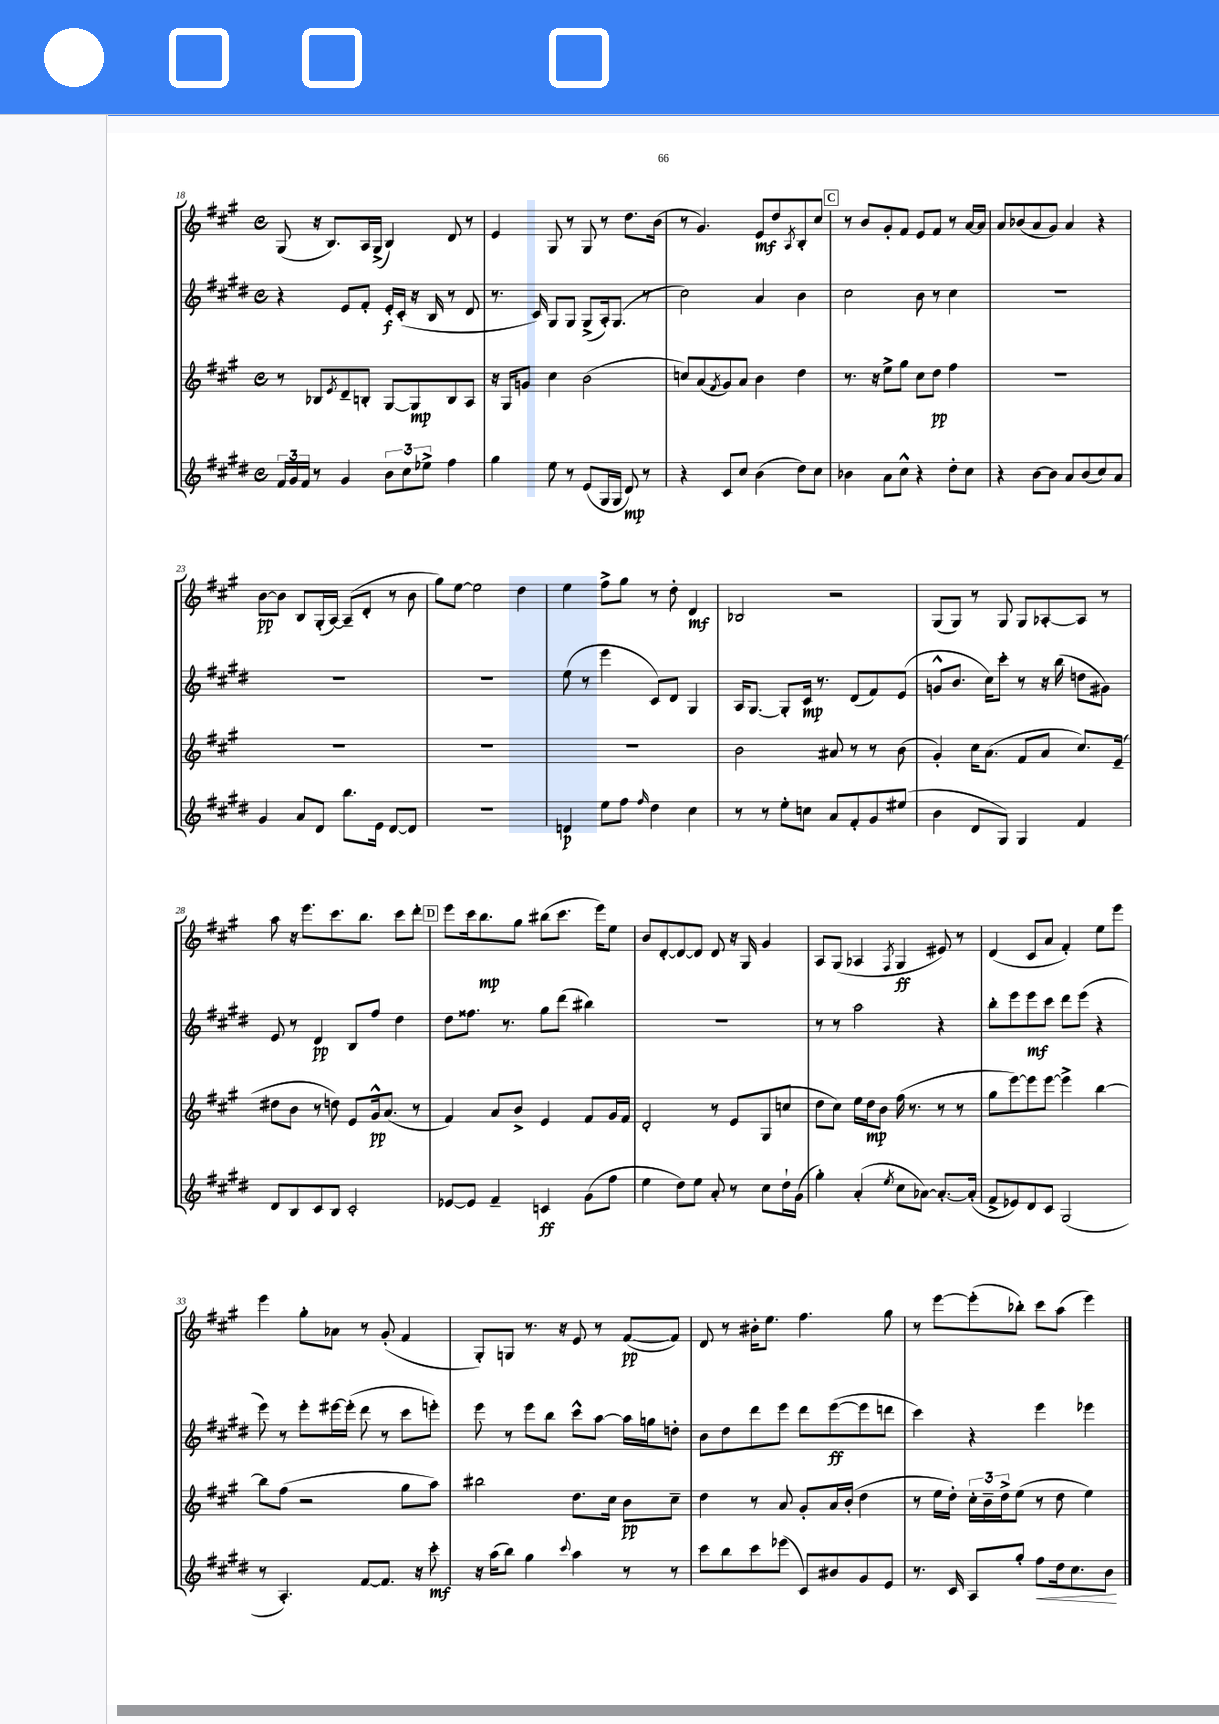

**kern	**dynam	**kern	**dynam	**kern	**dynam	**kern	**dynam
*part4	*part4	*part3	*part3	*part2	*part2	*part1	*part1
*staff4	*staff4	*staff3	*staff3	*staff2	*staff2	*staff1	*staff1
*clefG2	*	*clefG2	*	*clefG2	*	*clefG2	*
*k[f#c#g#d#]	*	*k[f#c#g#]	*	*k[f#c#g#d#]	*	*k[f#c#g#]	*
*M4/4	*	*M4/4	*	*M4/4	*	*M4/4	*
*met(c)	*	*met(c)	*	*met(c)	*	*met(c)	*
=18	=18	=18	=18	=18	=18	=18	=18
24f#/LL	.	8r	.	4r	.	(8G#/	.
24g#/	.	.	.	.	.	.	.
24f#/JJ	.	.	.	.	.	.	.
8r	.	8B-X/L	.	.	.	16r	.
.	.	.	.	.	.	8.B/L)	.
.	.	8qe/	.	.	.	.	.
4g#/	.	8d~/	.	8e/L	.	.	.
.	.	8Bn'/J	.	8f#'/J	.	16A/L	.
.	.	.	.	.	.	(16G#^/JJ	.
12b\L	.	[8G#/L	.	16e'/LL	f	4B/)	.
.	.	.	.	(16c#'/JJ	.	.	.
12cc#\	.	.	.	.	.	.	.
.	.	8G#/]	mp	16r	.	.	.
12ee-X^\J	.	.	.	.	.	.	.
.	.	.	.	16B/	.	.	.
4ff#\	.	8B/	.	8r	.	8d/	.
.	.	8A/J	.	8d#/	.	8r	.
=19	=19	=19	=19	=19	=19	=19	=19
4gg#\	.	16r	.	8.r	.	4e/	.
.	.	16G#/KL	.	.	.	.	.
.	.	8gn/J	.	.	.	.	.
.	.	.	.	16c#/)	.	.	.
8ee\	.	4cc#\	.	8G#/L	.	8G#/	.
8r	.	.	.	8G#/J	.	8r	.
(8e/L	.	(2b\	.	(8G#^/L	.	8G#/	.
16G#/L	.	.	.	16A'/k)	.	8r	.
16G#/JJ	.	.	.	(8.G#/J	.	.	.
8d#/)	mp	.	.	.	.	8.dd\L	.
8r	.	.	.	8r	.	.	.
.	.	.	.	.	.	(16b\Jk	.
=20	=20	=20	=20	=20	=20	=20	=20
4r	.	8ccn/L)	.	2cc#\)	.	8r	.
.	.	(8a/	.	.	.	4.g#/)	.
.	.	8qf#/	.	.	.	.	.
8c#/L	.	8g#/)	.	.	.	.	.
8cc#/J	.	8a/J	.	.	.	.	.
(4b\	.	4b\	.	4a/	.	8e/L	mf
.	.	.	.	.	.	8dd/	.
.	.	.	.	.	.	8qA/	.
8dd#\L)	.	4dd\	.	4b\	.	8B'/	.
8cc#\J	.	.	.	.	.	8cc#/J	.
!!LO:REH:place=s1:t=C
=21	=21	=21	=21	=21	=21	=21	=21
4b-X\	.	8.r	.	2cc#\	.	8r	.
.	.	.	.	.	.	8b/L	.
.	.	16r	.	.	.	.	.
8a\L	.	8ee^\L	.	.	.	8g#'/	.
8cc#^^\J	.	8gg#\J	.	.	.	8f#/J	.
4r	.	8cc#\L	.	8b\	.	8e/L	.
.	.	8dd\J	pp	8r	.	8f#/J	.
8dd#'\L	.	4ff#\	.	4cc#\	.	8r	.
8cc#\J	.	.	.	.	.	[16a/LL	.
.	.	.	.	.	.	16a/JJ]	.
=22	=22	=22	=22	=22	=22	=22	=22
4r	.	1r	.	1r	.	8a/L	.
.	.	.	.	.	.	(8b-X/	.
[8b\L	.	.	.	.	.	8a/	.
8b\J]	.	.	.	.	.	8g#/J)	.
8a/L	.	.	.	.	.	4a/	.
(8b/	.	.	.	.	.	.	.
8cc#/)	.	.	.	.	.	4r	.
8a/J	.	.	.	.	.	.	.
!!LO:LB:g=z
=23	=23	=23	=23	=23	=23	=23	=23
4g#/	.	1r	.	1r	.	[8b\L	pp
.	.	.	.	.	.	8b\J]	.
8a/L	.	.	.	.	.	8B/L	.
8d#/J	.	.	.	.	.	(16G#'/L	.
.	.	.	.	.	.	[16A/JJ)	.
8.bb\L	.	.	.	.	.	(8A~/L]	.
.	.	.	.	.	.	8d'/J	.
16e\Jk	.	.	.	.	.	.	.
[8d#/L	.	.	.	.	.	8r	.
8d#/J]	.	.	.	.	.	8b\	.
=24	=24	=24	=24	=24	=24	=24	=24
1r	.	1r	.	1r	.	8gg#\L)	.
.	.	.	.	.	.	[8ee\J	.
.	.	.	.	.	.	2ee\]	.
.	.	.	.	.	.	4dd\	.
=25	=25	=25	=25	=25	=25	=25	=25
4dn/	p	1r	.	(8ee\	.	4ee\	.
.	.	.	.	8r	.	.	.
8ee\L	.	.	.	4eee\	.	8ff#^\L	.
8ff#\J	.	.	.	.	.	8gg#\J	.
16qqff#/	.	.	.	.	.	.	.
4dd#\	.	.	.	8c#/L)	.	8r	.
.	.	.	.	8d#/J	.	8dd'\	.
4cc#\	.	.	.	4G#/	.	4d/	mf
=26	=26	=26	=26	=26	=26	=26	=26
8r	.	2b\	.	16A/KL	.	2B-X/	.
.	.	.	.	[8.G#/J	.	.	.
8r	.	.	.	.	.	.	.
8ee'\L	.	.	.	8G#'/L]	.	.	.
8ccn\J	.	.	.	16c#/Jk	mp	.	.
.	.	.	.	8.r	.	.	.
8a/L	.	8a#X/	.	.	.	2r	.
8f#'/	.	8r	.	(8d#/L	.	.	.
8g#/	.	8r	.	8f#/)	.	.	.
(8ee#X/J	.	(8b\	.	(8e/J	.	.	.
=27	=27	=27	=27	=27	=27	=27	=27
4b\	.	4g#'/)	.	8gn^^/L	.	(8G#/L	.
.	.	.	.	8.b/J	.	8G#/J)	.
8d#/L	.	16cc#\KL	.	.	.	8r	.
.	.	(8.a\J	.	16cc#\KL)	.	.	.
8G#/J)	.	.	.	8ccc#'\J	.	8G#/	.
4G#/	.	8f#/L	.	8r	.	8G#/L	.
.	.	8a/J	.	16r	.	[8A-X'/	.
.	.	.	.	(16bb\	.	.	.
4f#/	.	8.cc#/L)	.	8ddn\L	.	8A-/J]	.
.	.	.	.	8g#X\J)	.	8r	.
.	.	(16e~/Jk	.	.	.	.	.
!!LO:LB:g=z
=28	=28	=28	=28	=28	=28	=28	=28
8d#/L	.	8dd#X\L	.	8e/	.	8aa\	.
8B/	.	8b\J	.	8r	.	16r	.
.	.	.	.	.	.	8.eee\L	.
8c#/	.	8r	.	4d#/	pp	.	.
8B/J	.	8ddn\)	.	.	.	8.ccc#\	.
2c#'/	.	8e/L	.	8B/L	.	.	.
.	.	.	.	.	.	8.bb\J	.
.	.	16g#^^/k	pp	8ff#/J	.	.	.
.	.	(8.a/J	.	.	.	.	.
.	.	.	.	4dd#\	.	8ccc#\L	.
.	.	8r	.	.	.	8ddd'\J	.
!!LO:REH:place=s1:t=D
=29	=29	=29	=29	=29	=29	=29	=29
[8e-X/L	.	4f#/)	.	8dd#\L	.	8eee\L	.
8e-/J]	.	.	.	8.ff##X\J	.	16ccc#\k	.
.	.	.	.	.	.	8.bb\	mp
4f#~/	.	8a/L	.	.	.	.	.
.	.	.	.	8.r	.	.	.
.	.	8b^/J	.	.	.	8gg#\J	.
4cn/	ff	4e/	.	8gg#\L	.	(8bb#X\L	.
.	.	.	.	(8ddd#\J	.	8.ccc#\J	.
(8g#\L	.	8f#/L	.	4bb#X\)	.	.	.
.	.	.	.	.	.	16eee\KL)	.
8ff#\J	.	16g#/L	.	.	.	8ee\J	.
.	.	16f#/JJ	.	.	.	.	.
=30	=30	=30	=30	=30	=30	=30	=30
4ee\	.	2d'/	.	1r	.	8b/L	.
.	.	.	.	.	.	[8d'/	.
8dd#\L)	.	.	.	.	.	8d/_	.
8ee\J	.	.	.	.	.	8d/J]	.
8a'/	.	8r	.	.	.	8d/	.
8r	.	8e/L	.	.	.	16r	.
.	.	.	.	.	.	16G#/	.
8cc#\L	.	(8G#/	.	.	.	4g#/	.
16dd#`\L	.	8ccn/J	.	.	.	.	.
(16g#\JJ	.	.	.	.	.	.	.
=31	=31	=31	=31	=31	=31	=31	=31
4gg#'\)	.	8dd\L	.	8r	.	8A/L	.
.	.	8cc#\J)	.	8r	.	(8G#/J	.
(4a'/	.	16ee\LL	.	2aa\	.	4A-X/	.
.	.	16dd\J	mp	.	.	.	.
.	.	8b\J	.	.	.	.	.
8qee/	.	.	.	.	.	8qF#/	.
8cc#\L	.	(16ff#\	.	.	.	4G#/	ff
.	.	8.r	.	.	.	.	.
[8a-X\J)	.	.	.	.	.	.	.
8.a-'/L_	.	8r	.	4r	.	8e#X/)	.
.	.	8r	.	.	.	8r	.
(16a-'/Jk]	.	.	.	.	.	.	.
=32	=32	=32	=32	=32	=32	=32	=32
8f#^/L	.	8gg#\L	.	8bb'\L	.	(4d/	.
8e-X/)	.	[8eee\)	.	8eee\	.	.	.
8d#/	.	8eee\]	.	8eee\	mf	8c#/L	.
8c#/J	.	[8eee\J	.	8ccc#\J	.	8a/J	.
(2G#/	.	4eee^\]	.	8ddd#\L	.	4f#'/)	.
.	.	.	.	(8eee\J	.	.	.
.	.	[4bb\	.	4r	.	8ee\L	.
.	.	.	.	.	.	8eee\J	.
!!LO:LB:g=z
=33	=33	=33	=33	=33	=33	=33	=33
8r	.	8bb\L]	.	8eee\)	.	4eee\	.
4.A'/)	.	(8ff#\J	.	8r	.	.	.
.	.	2r	.	8eee'\L	.	8gg#'\L	.
.	.	.	.	[16eee#X\L	.	8a-X\J	.
.	.	.	.	(16eee#'\JJ]	.	.	.
[8f#/L	.	.	.	8ddd#\	.	8r	.
8.f#/J]	.	.	.	8r	.	(8g#'/	.
.	.	8gg#\L	.	8ccc#\L	.	4f#/	.
16r	.	.	.	.	.	.	.
8ccc#'\	mf	8aa\J)	.	8eeen'\J)	.	.	.
=34	=34	=34	=34	=34	=34	=34	=34
16r	.	2bb#X\	.	8eee\	.	8G#'/L)	.
(16aa\KL	.	.	.	.	.	.	.
8bb\J)	.	.	.	8r	.	8Gn/J	.
4gg#\	.	.	.	8eee\L	.	8.r	.
.	.	.	.	8bb\J	.	.	.
.	.	.	.	.	.	16r	.
8qqccc#/	.	.	.	.	.	.	.
4aa\	.	8.dd\L	.	8ccc#^^\L	.	8e/	.
.	.	.	.	[8aa\J	.	8r	.
.	.	16cc#\Jk	.	.	.	.	.
8r	.	8b\L	pp	16aa\LL]	.	([8f#/L	pp
.	.	.	.	16ggn\J	.	.	.
8r	.	8cc#~\J	.	8ddn'\J	.	8f#/J])	.
=35	=35	=35	=35	=35	=35	=35	=35
8ccc#\L	.	4dd\	.	8b\L	.	8d/	.
8bb\	.	.	.	8dd#\	.	8r	.
8ccc#\	.	8r	.	8ddd#\	.	16b#X'\KL	.
.	.	.	.	.	.	8.ee\J	.
(8eee-X\J	.	8a/	.	8eee\J	.	.	.
8c#/L)	.	8g#'/L	.	8ddd#\L	.	4.ff#\	.
8b#X/	.	16a/L	.	([8eee\	ff	.	.
.	.	(16b'/JJ	.	.	.	.	.
8g#/	.	4dd\	.	8eee\]	.	.	.
8e/J	.	.	.	8dddn\J	.	8gg#\	.
=36	=36	=36	=36	=36	=36	=36	=36
8.r	.	8r	.	4ccc#\)	.	8r	.
.	.	16ee\LL	.	.	.	[8eee\L	.
16c#/	.	16dd'\JJ)	.	.	.	.	.
8A/L	.	24cc#'\LL	.	4r	.	(8eee'\]	.
.	.	24b~\	.	.	.	.	.
.	.	24dd^\J	.	.	.	.	.
8gg#'/J	.	(8ee\J	.	.	.	8bb-X'\J)	.
!	!LO:HP:b	!	!	!	!	!	!
8ff#\L	<	8r	.	4eee\	.	8ccc#\L	.
16dd#\k	.	8dd\	.	.	.	(8aa\J	.
8.cc#\	.	.	.	.	.	.	.
.	.	4ee\)	.	4eee-X\	.	4eee\)	.
8b\J	.	.	.	.	.	.	.
.	[	.	.	.	.	.	.
==	==	==	==	==	==	==	==
*-	*-	*-	*-	*-	*-	*-	*-
